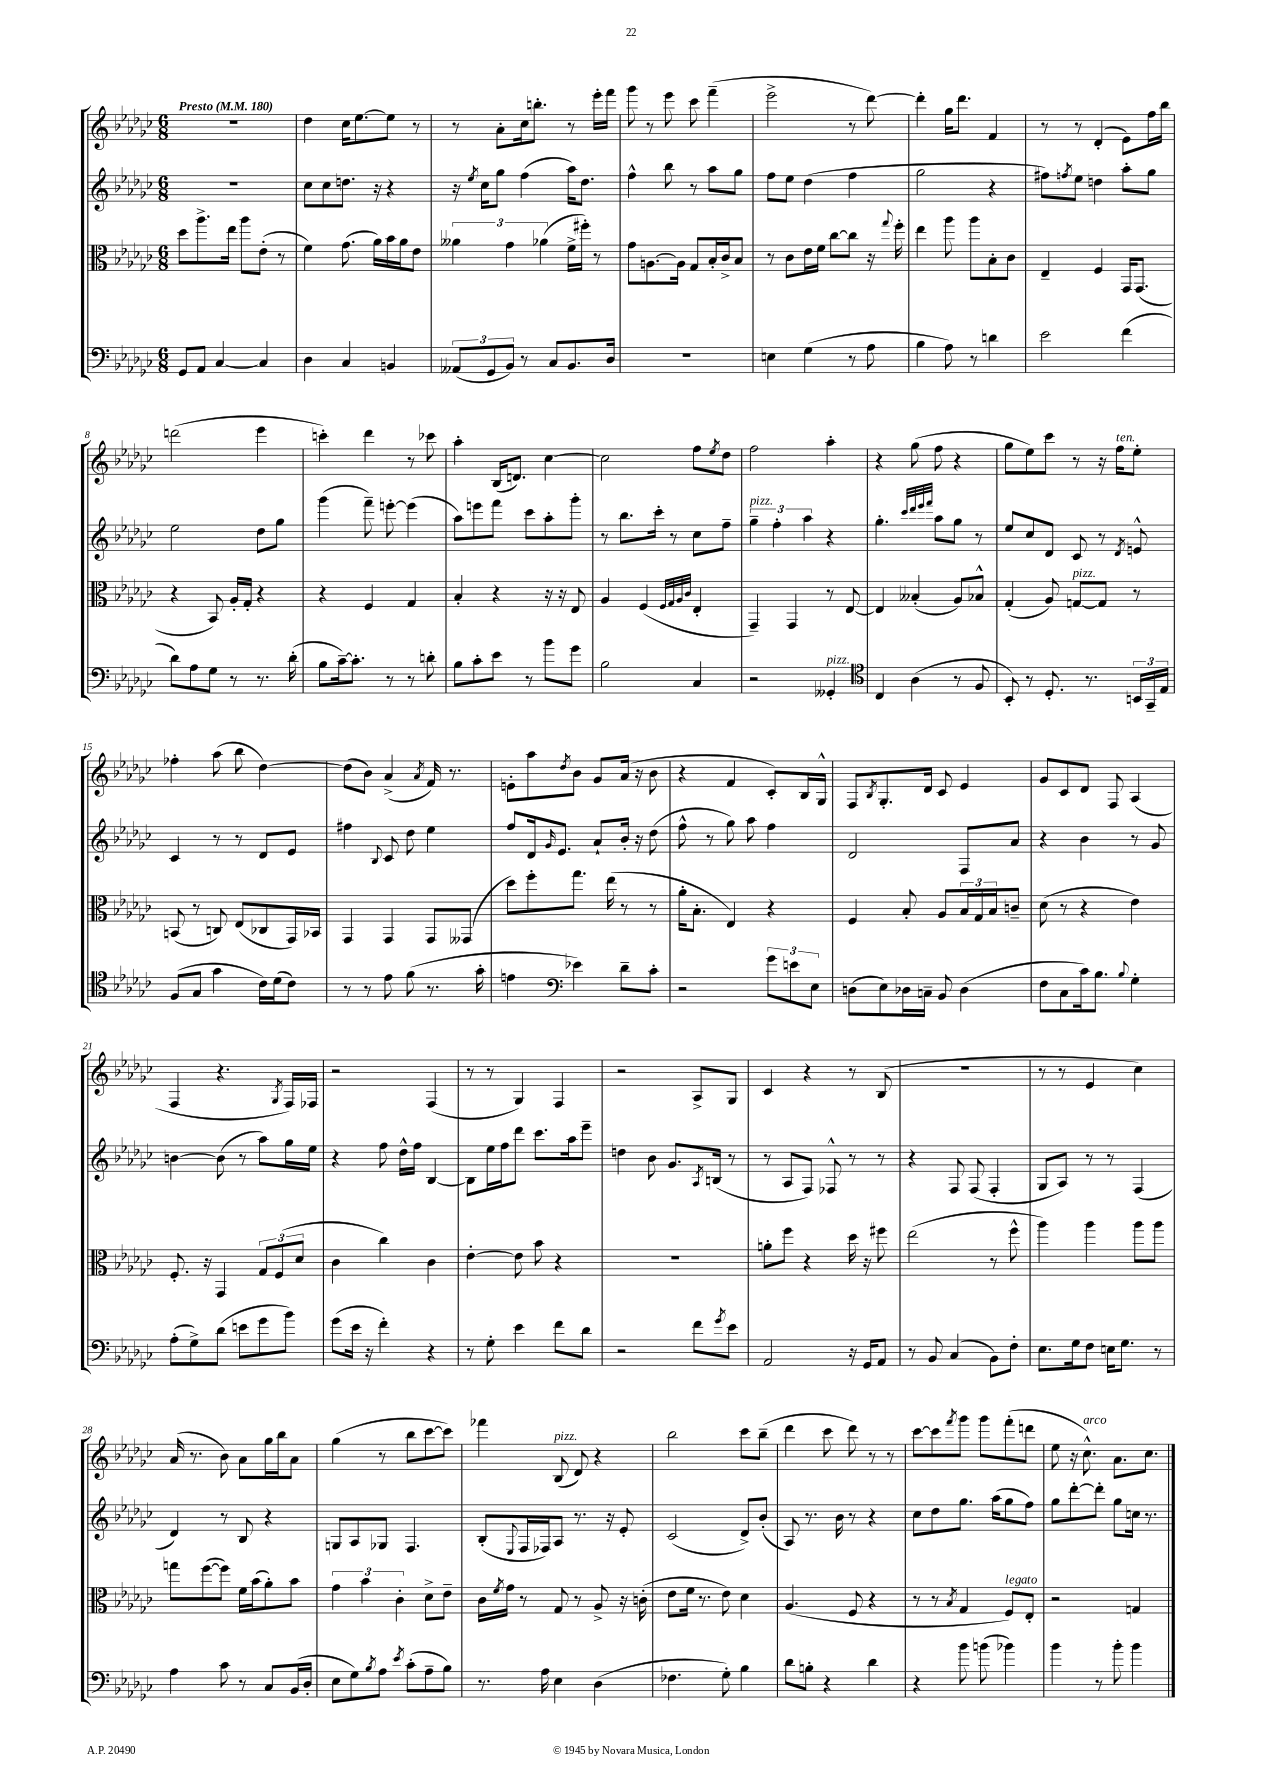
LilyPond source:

<<
\new StaffGroup <<
\new Staff = "s0" {
    \clef treble \key ges \major \numericTimeSignature \time 6/8 \tempo "Presto" 4 = 180
    R2. |
    des''4 ces''16 ees''8.~ ees''8 r8 |
    r8 aes'8-. ces''16 b''8.-. r8 ees'''16-. f'''16 |
    ges'''8 r8 ees'''8 ces'''8 f'''4--( |
    ees'''2-> r8 des'''8~) |
    des'''4-. ges''16 des'''8. f'4 |
    r8 r8 des'4-.( ees'8) f''16 bes''16 |
    d'''2( ees'''4 |
    c'''4-.) des'''4 r8 ces'''8 |
    aes''4-. bes16( d'8.) ces''4~ |
    ces''2 f''8 \acciaccatura { ees''8 } des''8 |
    f''2 aes''4-. |
    r4 ges''8( f''8 r4 |
    ges''8 ees''8) ces'''8 r8 r16 f''16^\markup { \italic "ten." } ees''8-. |
    fes''4-. aes''8( bes''8 des''4~) |
    des''8( bes'8) aes'4->( \acciaccatura { aes'8 } f'16) r8. |
    e'8-. aes''8 \acciaccatura { des''8 } bes'8 ges'8 aes'16( r16 bes'8 |
    r4 f'4 ces'8-.) bes16 ges16-^ |
    f8 \acciaccatura { bes8 } ges8.-. des'16 ces'8 ees'4 |
    ges'8 ces'8 des'8 f8 aes4( |
    f4 r4. \acciaccatura { ges8 } f16) fes16 |
    r2 f4( |
    r8 r8 ges4) f4 |
    r2 aes8-> ges8 |
    ces'4 r4 r8 bes8( |
    r2. |
    r8 r8 ees'4 ces''4) |
    aes'16( r8. bes'8) aes'8 ges''16 bes''16 aes'8 |
    ges''4( r8 bes''8 ces'''8~ ces'''8) |
    fes'''4 bes8^\markup { \italic "pizz." }( des'8) r4 |
    bes''2 ces'''8 bes''8--( |
    des'''4 ces'''8 des'''8) r8 r8 |
    ces'''8~ ces'''8 \acciaccatura { f'''8 } ges'''8 ges'''8 f'''8-.( d'''8 |
    ees''8 r16 ces''8.-^^\markup { \italic "arco" }) aes'8. ces''8. \bar "|." |
}
\new Staff = "s1" {
    \clef treble \key ges \major \numericTimeSignature \time 6/8
    R2. |
    ces''8 ces''8 d''8. r16 r4 |
    r16 \acciaccatura { ees''8 } ces''16 ges''8 f''4( aes''16) des''8. |
    f''4-^ bes''8 r8 aes''8 ges''8 |
    f''8 ees''8 des''4( f''4 |
    ges''2 r4 |
    fis''8) \acciaccatura { f''8 } ees''8 d''4 aes''8-. ges''8 |
    ees''2 des''8 ges''8 |
    ges'''4( f'''8--) e'''8~-. e'''4( |
    aes''8) e'''8 f'''8 ces'''8 aes''8-. ges'''8-. |
    r8 bes''8. ces'''16-. r8 ces''8 f''8-- |
    \tuplet 3/2 { ges''4--^\markup { \italic "pizz." } f''4-. aes''4 } r4 |
    ges''4.-. \grace { ces'''32 des'''32 ees'''32 f'''32 } aes''8 ges''8 r8 |
    ees''8 ces''8 des'8 ces'8 r8 \acciaccatura { des'8 } e'8-^ |
    ces'4 r8 r8 des'8 ees'8 |
    fis''4 \appoggiatura { bes8 } ces'8 des''8 ees''4 |
    f''8 des'16 \grace { ges'16 } ees'8. aes'8-! bes'16-. r16 des''8( |
    f''8-^ r8 ges''8) aes''8 f''4 |
    des'2 f8 aes'8 |
    r4 bes'4 r8 ges'8 |
    b'4~ b'8( r8 aes''8) ges''16 ees''16 |
    r4 f''8 des''16-^ f''16 bes4~ |
    bes8 ees''16 f''16 des'''8 ces'''8. aes''16 ees'''8-- |
    d''4 bes'8 ges'8. \acciaccatura { aes8 } b16( r8 |
    r8 aes8 f8) fes8-^ r8 r8 |
    r4 f8 f8( f4-. |
    ges8 aes8) r8 r8 f4( |
    des'4) r8 bes8 r4 |
    g8 aes8 ges8 f4. |
    bes8-.( \appoggiatura { ees8 } f16 fes16) aes8 r8. r16 ees'8-. |
    ces'2( des'8->) bes'8-.( |
    aes8) r8. bes'16 r8 r4 |
    ces''8 des''8 ges''8. aes''16( ges''8 f''8) |
    ges''8 des'''8~-. des'''8-. ges''8 c''16 r8. \bar "|." |
}
\new Staff = "s2" {
    \clef alto \key ges \major \numericTimeSignature \time 6/8
    des''8 aes''8.-> ees''16 aes''8 ees'8-.( r8 |
    f'4) ges'8.( aes'16) bes'16 aes'16 ees'8 |
    \tuplet 3/2 { aeses'4 ges'4 aes'4( } f'16-> fis''16-.) r8 |
    ges'8 a8.~ a16 ges8 bes16-. ces'16-> bes8 |
    r8 ces'8 ees'16 f'16 ces''8~ ces''8 r16 \appoggiatura { ges''8 } f''16-. |
    ees''4 aes''8 aes''8 bes8-. ces'8 |
    ees4-- f4 ges,16 ges,8.( |
    r4 bes,8) aes16-. ges16-. r4 |
    r4 f4 ges4 |
    bes4-. r4 r16 r16 ees8 |
    aes4 f4( \grace { f32 ges32 aes32 ces'32 } ees4-. |
    ges,4--) ges,4 r8 ees8~ |
    ees4 beses4-.( aes8) bes8-^ |
    ges4-.( aes8) g8~^\markup { \italic "pizz." } g8 r8 |
    b,8( r8 c8) ees8( ces8 ges,16) bes,16 |
    ges,4 ges,4 ges,8 geses,8( |
    des''8) f''8-. ges''8. ees''16( r8 r8 |
    aes'16-. bes8.-. ees4) r4 |
    f4 bes8-. aes8 \tuplet 3/2 { bes16 ges16 bes16 } c'8-- |
    des'8( r8 r4 ees'4) |
    f8.-. r16 ges,4 \tuplet 3/2 { ges8 f8( des'8 } |
    ces'4 ces''4) ces'4 |
    ees'4~-. ees'8 bes'8 r4 |
    R2. |
    a'8-. f''8 r4 des''16 r16 fis''8 |
    ees''2( r8 f''8-^ |
    aes''4) aes''4 aes''8 aes''8 |
    g''8 f''8~( f''8) f'16 bes'16( aes'8-.) bes'8 |
    \tuplet 3/2 { ges'4 bes'4 ces'4-. } des'8-> ees'8-- |
    ces'16 \acciaccatura { f'8 } ges'16 r8 ges8 r8 aes8-> r16 c'16-.( |
    ees'8 f'16 r8. ees'8) des'4 |
    aes4.( f8 r4 |
    r8 r8 \acciaccatura { bes8 } ges4 f8^\markup { \italic "legato" }) ees8-. |
    r2 g4 \bar "|." |
}
\new Staff = "s3" {
    \clef bass \key ges \major \numericTimeSignature \time 6/8
    ges,8 aes,8 ces4~ ces4 |
    des4 ces4 b,4 |
    \tuplet 3/2 { aeses,8( ges,8 bes,8) } r8 ces8 bes,8. des16 |
    R2. |
    e4 ges4( r8 aes8 |
    bes4 aes8) r8 d'4 |
    ees'2 f'4( |
    des'8) aes8 ges8 r8 r8. des'16-.( |
    bes8 ces'16~--) ces'8.-. r8 r8 d'8-. |
    bes8 ces'8-. ees'8 r8 bes'8 ges'8 |
    bes2 ces4 |
    r2 geses,4-.^\markup { \italic "pizz." } |
    \clef tenor ces4 aes4( r8 f8 |
    bes,8-.) r8 des8.-. r8. \tuplet 3/2 { b,16 ges,16-- ees16 } |
    f8( ges8 ges'4 ces'16) des'16( ces'8) |
    r8 r8 ees'8 f'8( r8. ges'16-. |
    e'4 \clef bass ees'4) des'8-- ces'8-. |
    r2 \tuplet 3/2 { ges'8 e'8 ees8 } |
    d8( ees8) des16 c16-- bes,8 des4( |
    f8 ces8 ces'16) bes8. \appoggiatura { bes8 } ges4-. |
    aes8-.( ges8->) des'8( e'8 ges'8 bes'8) |
    ges'8( ees'16 r16 f'4-.) r4 |
    r8 ges8-. ees'4 f'8 des'8 |
    r2 f'8 \acciaccatura { ges'8 } ees'8 |
    aes,2 r16 ges,16 aes,8 |
    r8 bes,8 ces4( bes,8) f8-. |
    ees8. ges16 f8 e16 ges8. r8 |
    aes4 ces'8 r8 ces8 bes,16( des16-. |
    ees8 ges8) \acciaccatura { bes8 } aes8 \acciaccatura { ees'8 } ces'8-.( aes8-- bes8) |
    r8. aes16 ees4 des4( |
    fes4. ges8-.) bes4 |
    des'8 b8-. r4 des'4 |
    r4 bes'8 b'8( bes'4) |
    bes'4 r8 bes'8-. bes'4 \bar "|." |
}
>>
>>
